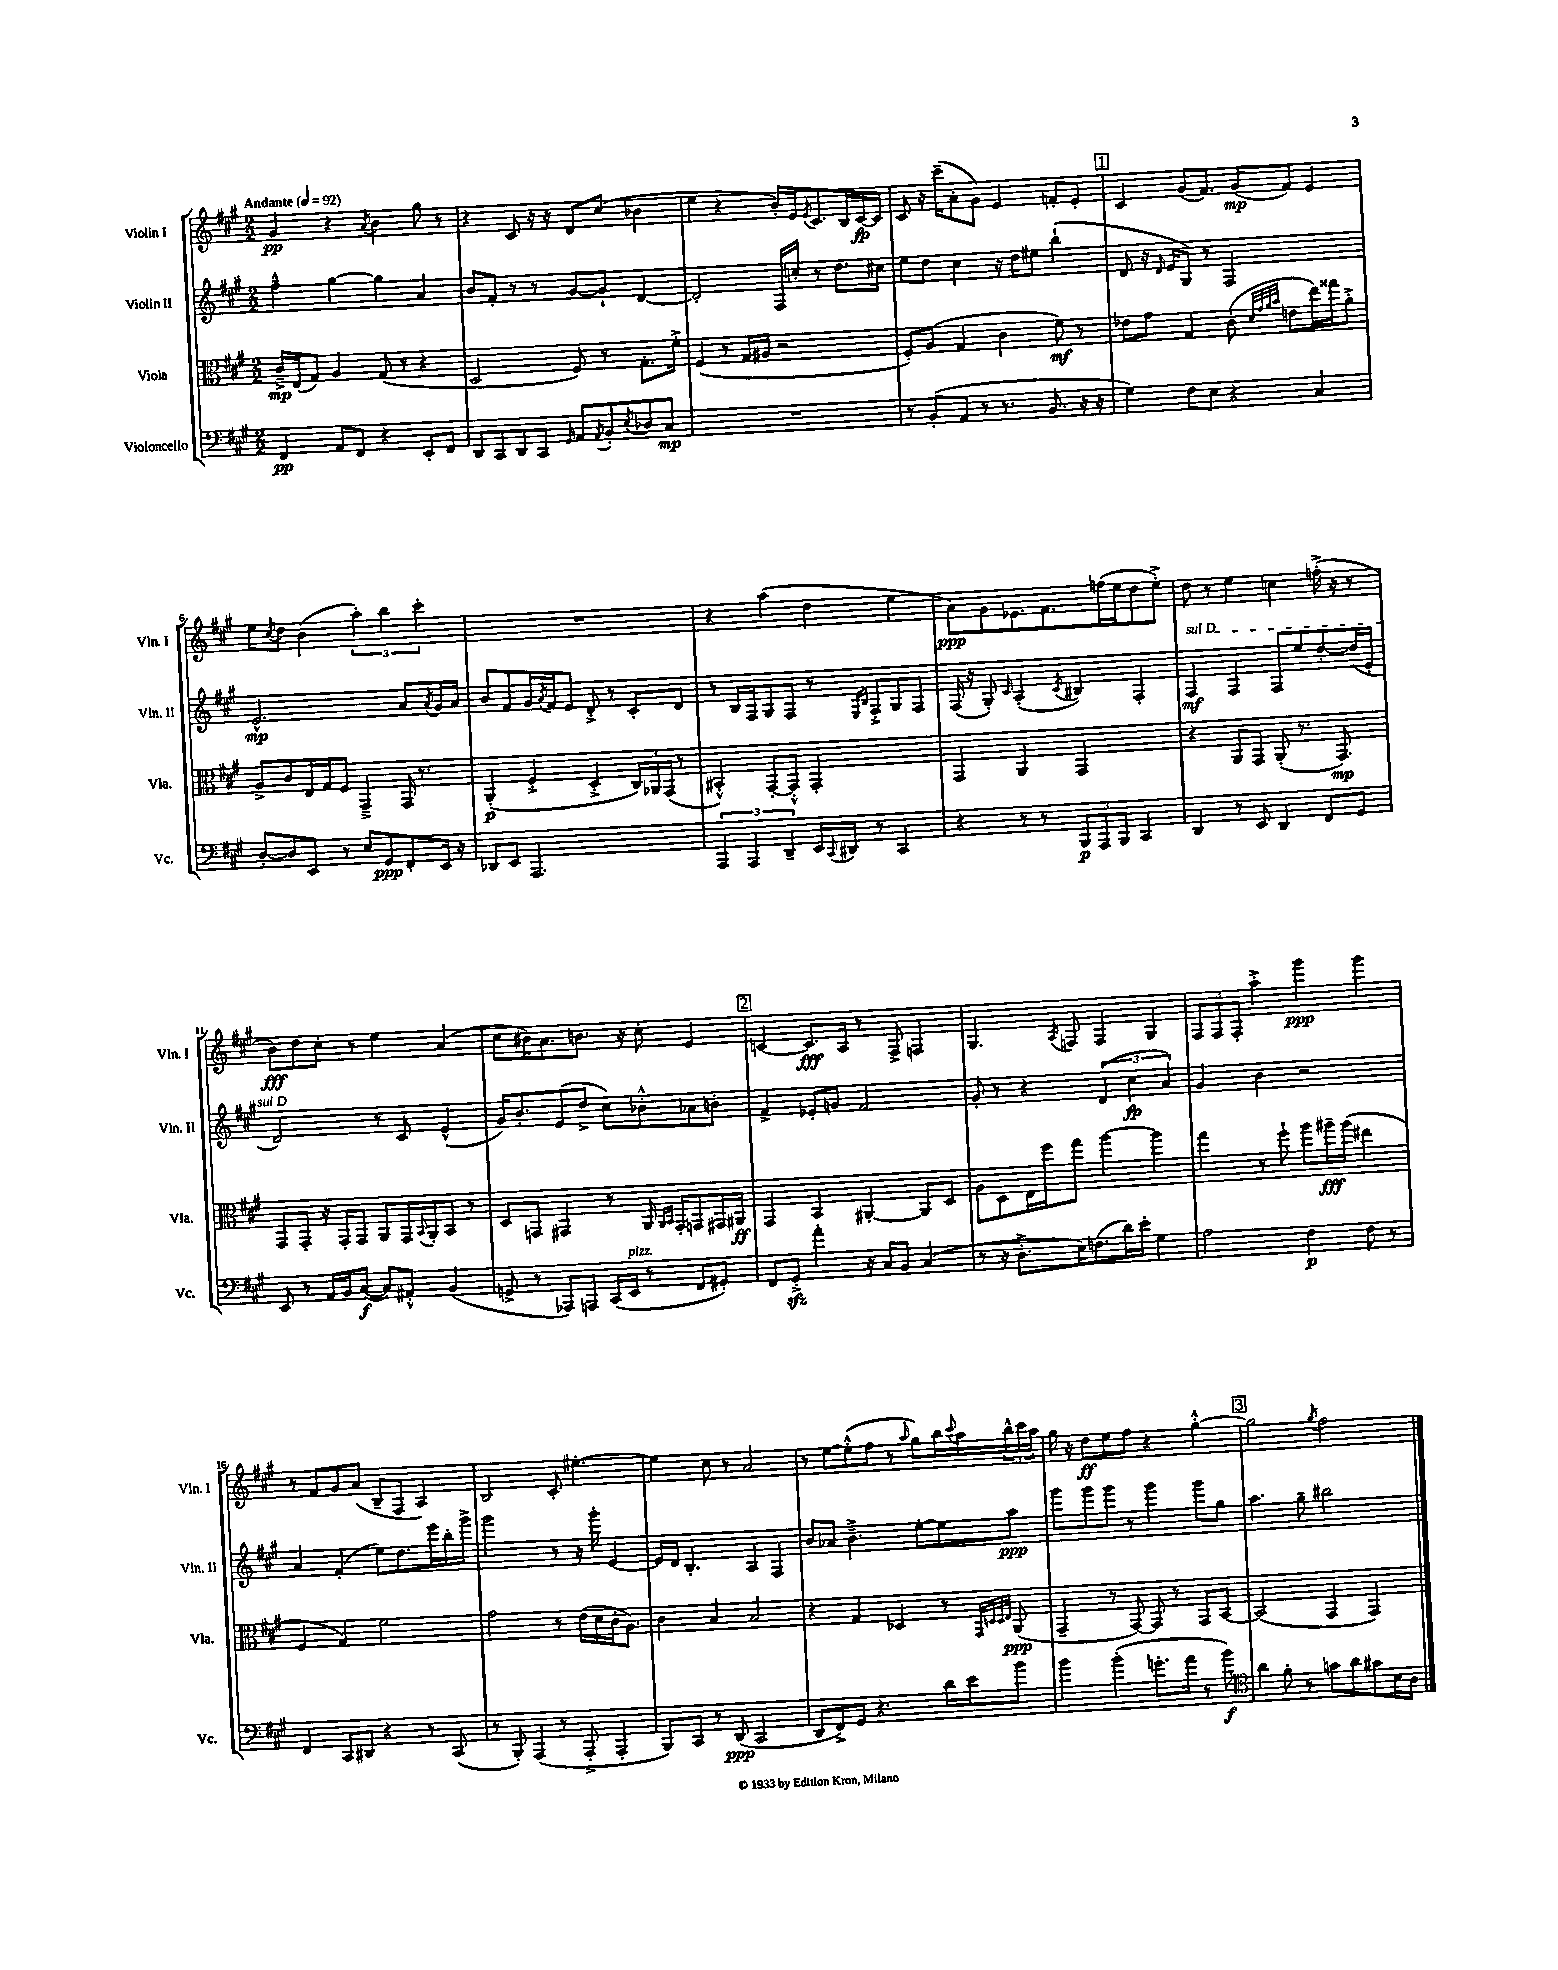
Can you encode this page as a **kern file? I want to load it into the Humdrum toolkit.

**kern	**kern	**kern	**kern
*staff4	*staff3	*staff2	*staff1
*clefF4	*clefC3	*clefG2	*clefG2
*k[f#c#g#]	*k[f#c#g#]	*k[f#c#g#]	*k[f#c#g#]
*M2/2	*M2/2	*M2/2	*M2/2
*MM92	*MM92	*MM92	*MM92
4FF#	16c#~^	4ff#~^^	4g#
.	(16E	.	.
.	8G#)	.	.
8AA	4A	[4gg#	4r
8FF#	.	.	.
.	.	.	8qa
4r	(8G#	4gg#]	4b
.	8r	.	.
8EE'	4r	4a	8gg#
8FF#	.	.	8r
=	=	=	=
8DD	2D	8b	4r
8CC#	.	8f#'	.
8DD	.	8r	8c#
8CC#	.	8r	16r
.	.	.	16r
16qqGG#	.	.	.
8AA	8F#)	[8g#	8d
8qAA	.	.	.
8BB'	8r	8g#`]	(8cc#
8qE	.	.	.
8D-	8.G#'	[4d	4b-
8C#	.	.	.
.	16f#'^	.	.
=	=	=	=
1r	(4F#	2d']	4ee
.	8r	.	4r
.	16G#	.	.
.	16A#	.	.
.	2r	16F#	16b')
.	.	16cc'	16e
.	.	.	8qe
.	.	8r	8.c#
.	.	8.dd	.
.	.	.	16B
.	.	.	[16c#
.	.	16cc#	16c#]
=	=	=	=
8r	8F#')	8ee	8c#
(8BB'	(8A	8dd	16r
.	.	.	(16ccc#~
8AA	4G#	4cc#	8a'
8r	.	.	8g#)
8.r	4c#	16r	4e
.	.	16dd	.
.	.	8ee#	.
8.BB	.	.	.
.	8f#)	(4bb`	8f'
16r	8r	.	8e'
16r	.	.	.
=	=	=	=
4G#)	8e-	8d	4c#
.	8g#	16r	.
.	.	16qqd	.
.	.	16e	.
8F#	4G#	8G#)	(8g#
8E	.	8r	8.f#)
4r	(8c#'	2F#	.
.	.	.	(16g#
.	32qqd	.	.
.	32qqg#	.	.
.	32qqa	.	.
.	32qqb	.	.
.	8e	.	8f#)
4C#	16ee)	.	4e
.	16gg##	.	.
.	8a'^	.	.
=	=	=	=
[8D'	8A^	2.e^^	8ee
.	.	.	8qcc#
8D]	8c#	.	8dd
8EE	16E	.	(4b
.	16G#	.	.
8r	8F#	.	.
8E	4GG#~^	.	6aa')
8GG#	.	.	.
.	.	.	6bb
8FF#'	16GG#	8a	.
.	8.r	.	.
.	.	.	6ccc#'
.	.	8qa	.
16EE	.	16g#	.
16r	.	16a	.
=	=	=	=
8DD-	(4AA'	8b	1r
8EE	.	8f#	.
2.AAA	4F#'^	16g#	.
.	.	8qa	.
.	.	16f#	.
.	.	8e	.
.	4D'^	8d'^	.
.	.	8r	.
.	24C#)	8c#'	.
.	24AA-	.	.
.	(24GG#	.	.
.	8r	8d	.
=	=	=	=
6AAA	4BB#'^^)	8r	4r
.	.	16B	.
6AAA	.	.	.
.	.	16F#	.
.	[8GG#'	8G#	(4aa
6DD~	.	.	.
.	8GG#'^^]	8F#	.
16EE	2GG#'	8r	4dd
8qqCC#	.	.	.
16DD#	.	.	.
.	.	16qqE	.
.	.	16qqB	.
8r	.	8F#'^	.
4CC#	.	8G#	4ee
.	.	8F#	.
=	=	=	=
4r	4GG#	(16F#	8a)
.	.	16r	.
.	.	8G#')	8g#
.	.	16qqc#	.
8r	4AA	(4A'	8.e-
8r	.	.	.
.	.	.	8.f#
.	.	8qc#	.
12BBB	2GG#	4B#)	.
12AAA	.	.	.
.	.	.	(16ff
12BBB	.	.	.
.	.	.	16ee
4CC#	.	4F#'	8dd
.	.	.	8ee'^)
=	=	=	=
4DD	4r	4F#	8dd
.	.	.	8r
8r	8AA	4F#	4ee
8EE	8GG#	.	.
4DD	(8AA'	8F#	4cc
.	8.r	8ee	.
8FF#	.	[8dd'	(16ff'^
.	8.GG#)	.	16r
8GG#	.	(16dd]	8r
.	.	16e'	.
=	=	=	=
8EE	8GG#	2d)	8b)
8r	8GG#'	.	8dd
16AA	16r	.	8cc#'
16BB	16GG#'	.	.
([8C#	8GG#	.	8r
8C#])	8AA	8r	4ee
8AA#'^^	16GG#	8c#	.
.	8qqBB	.	.
.	16AA'	.	.
(4BB	8BB	(4e^^	(4a
.	8r	.	.
=	=	=	=
8GG^	8D	16g#)	8cc#
.	.	8.b'	.
8r	8GG	.	16b#)
.	.	.	8.a
8AAA-)	4GG#	(8e	.
8AAA	.	8dd^	8.b
(16CC#	8r	8cc#)	.
16EE	.	.	16r
8r	16AA	8b-'^^	8cc#'
.	16qqAA	.	.
.	16qqBB	.	.
.	16GG#'	.	.
8FF#	8GG	8a-	4e
8GG#')	16GG#	8b'	.
.	16AA#	.	.
=	=	=	=
8FF#	4GG#	4f#^	[4c
8GG#'^	.	.	.
4a'	4BB	8e-'	8.c]
.	.	8g	.
.	.	.	16A
16r	[4AA#'	2f#	8r
16C#	.	.	.
8BB	.	.	8F#^
(4C#	8AA#]	.	4F
.	8D	.	.
=	=	=	=
8r	8A	8g#'	4.G#
16r	8D	8r	.
8.D'^	.	.	.
.	16E	4r	.
.	16ff#	.	.
.	.	.	8qA
16E)	8gg#	.	8F
(8.F	.	.	.
.	[4aa	(6d	4F
16d)	.	.	.
.	.	6cc#	.
16e'	.	.	.
4G#	4aa]	.	4G#
.	.	6a)	.
=	=	=	=
2A	4gg#	4g#	12F#
.	.	.	12F#
.	.	.	12F#'
.	8r	4b	4aa'^
.	8ff#`	.	.
4F#	8aa	2r	4ggg#
.	16aa#~	.	.
.	(16aa#	.	.
8F#	4ee#	.	4ggg#
8r	.	.	.
=	=	=	=
4FF#	4F#	4a	8r
.	.	.	8f#
8CC#	4G#)	(4f#'	8g#
8DD#	.	.	(8a
4r	2f#	8ee)	8B~
.	.	8.dd	8F#
8r	.	.	4A)
.	.	16eee	.
(8CC#	.	16bb'	.
.	.	16ggg#^	.
=	=	=	=
8r	2g#	2ggg#	2B
8BBB')	.	.	.
(4AAA	.	.	.
8r	8r	8r	8c#'
8AAA'^	(16e	16r	[4.ee#'
.	16d	16ggg#'	.
4AAA'	16c#'	[4e	.
.	8.A)	.	.
=	=	=	=
8BBB)	4c#	16e]	4ee#]
.	.	16d	.
8CC#	.	4.B'	.
8r	4B	.	8cc#
(8DD	.	.	8r
2CC#	2B	4A	2a
.	.	4F#	.
=	=	=	=
8DD	4r	8b	8r
8FF#^)	.	8a-	[8ee
8GG#	4G#	4.b~^	(8ee'^^]
4.r	.	.	8ff#
.	4D-	.	8r
.	.	.	16qqaa
.	.	[8ee'	8gg#)
16d	8r	8ee]	16bb
.	.	.	8qqccc#
16e	.	.	16aa
.	32qqGG#	.	.
.	32qqD	.	.
.	32qqD	.	.
.	32qqE	.	.
8b	(8AA	8aa	24bb^^
.	.	.	24ccc#
.	.	.	24aa
=	=	=	=
4b	4GG#~	8ggg#	16gg#
.	.	.	16r
.	.	8ggg#	8dd
(4b'	8r	8ggg#	8ee
.	[8GG#)	8r	8ff#
8.g'	8GG#]	4ggg#	4r
.	8r	.	.
16a	.	.	.
8r	8GG#	8ggg#	[4gg#'^^
8b)	[8BB	8gg#	.
=	=	=	=
*clefC4	*	*	*
4a	(2BB]	4.aa	2gg#]
8f#'	.	.	.
8r	.	8gg#~	.
.	.	.	8qgg#
8g	4GG#	2bb#	2ff#
8a	.	.	.
8g#	4GG#)	.	.
16B	.	.	.
16A	.	.	.
==	==	==	==
*-	*-	*-	*-
